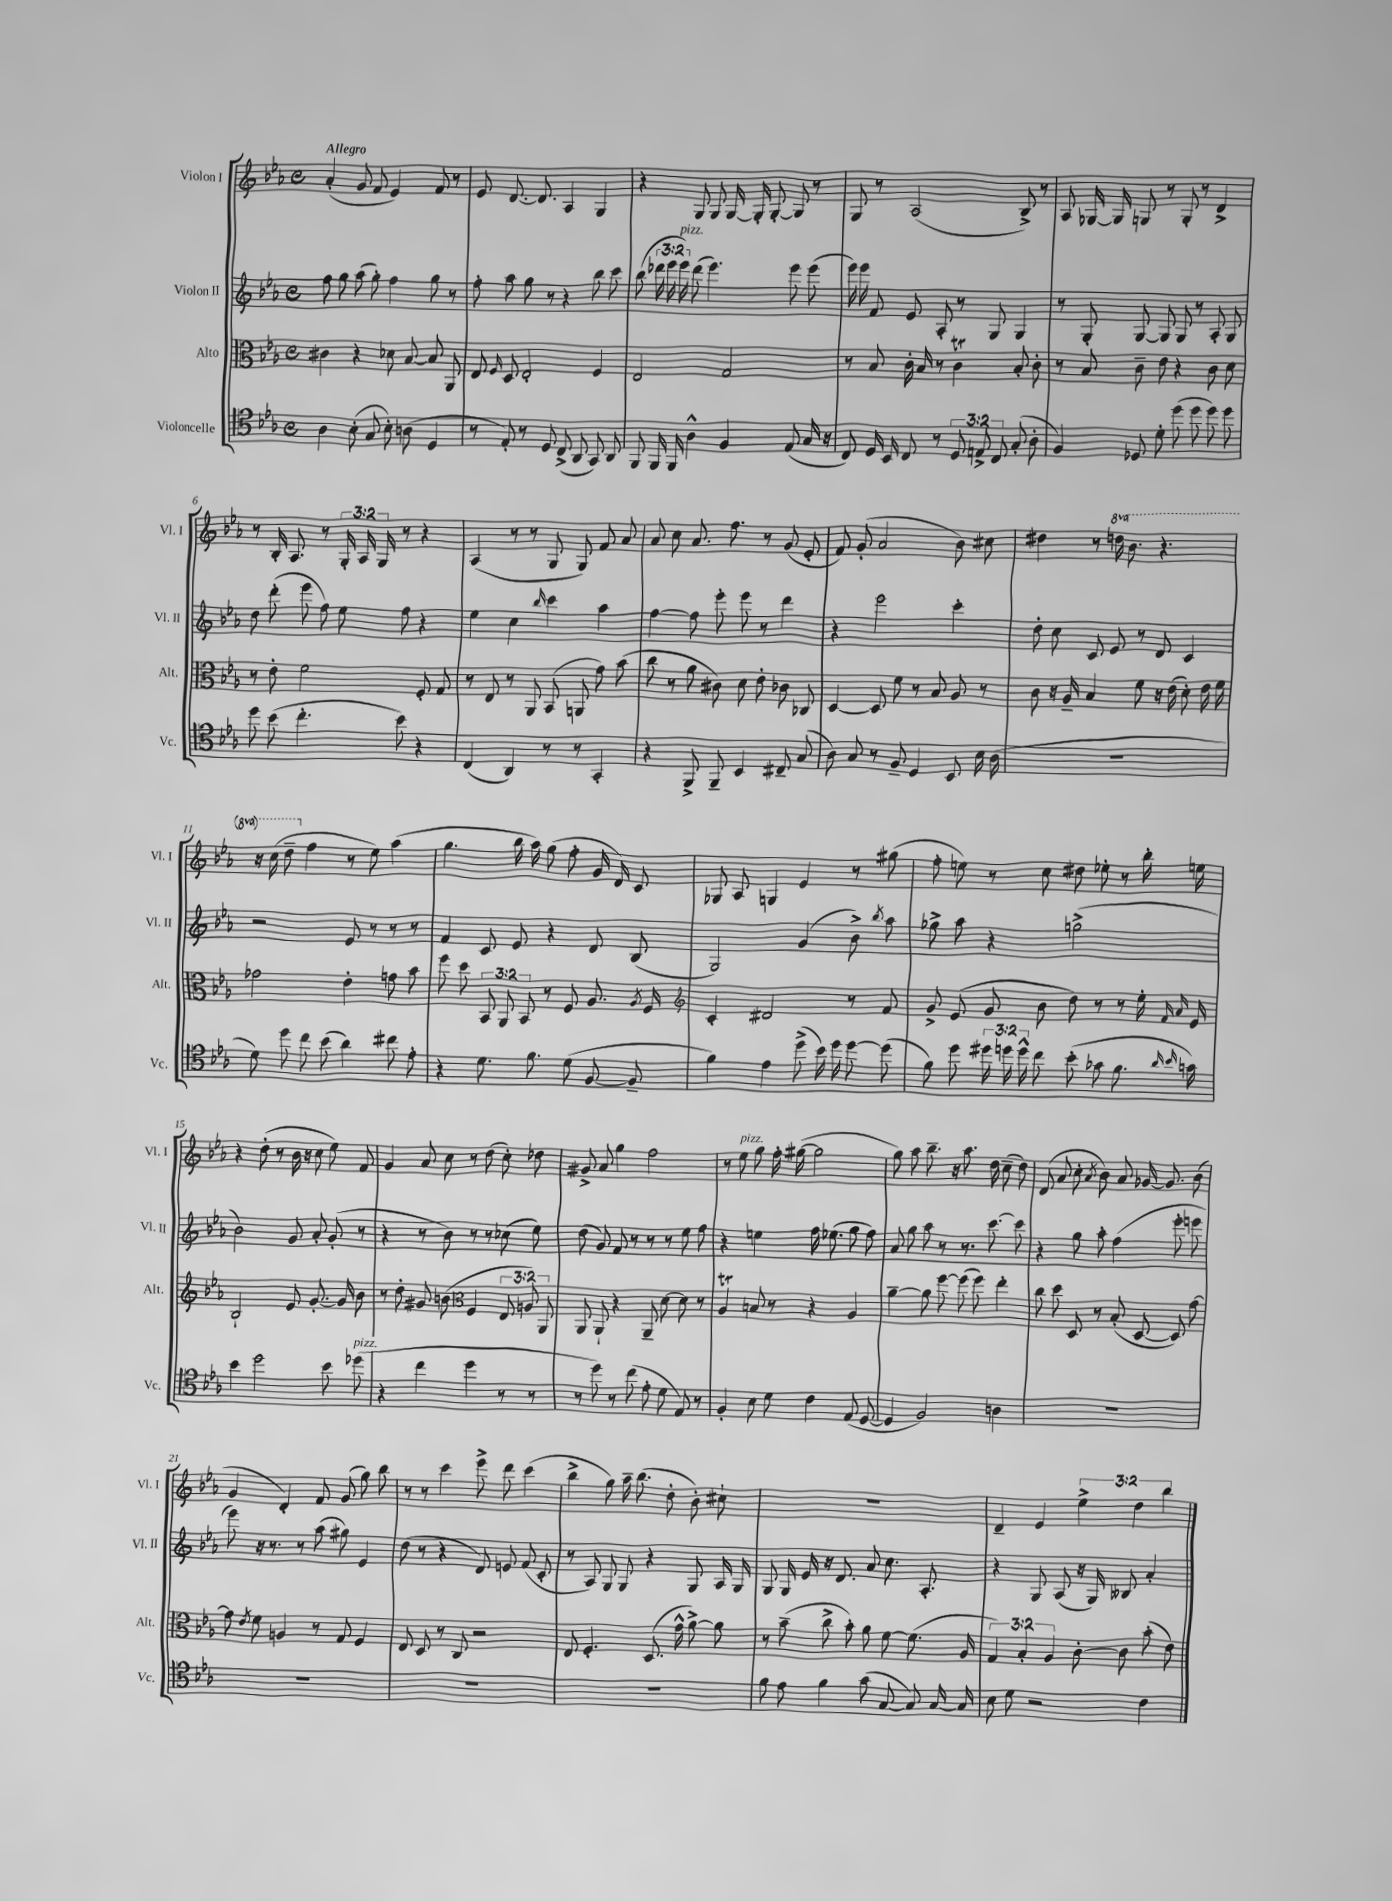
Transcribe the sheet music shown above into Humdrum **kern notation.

**kern	**kern	**kern	**kern
*part4	*part3	*part2	*part1
*staff4	*staff3	*staff2	*staff1
*I"Violoncelle	*I"Alto	*I"Violon II	*I"Violon I
*I'Vc.	*I'Alt.	*I'Vl. II	*I'Vl. I
*clefC4	*clefC3	*clefG2	*clefG2
*k[b-e-a-]	*k[b-e-a-]	*k[b-e-a-]	*k[b-e-a-]
*M4/4	*M4/4	*M4/4	*M4/4
*met(c)	*met(c)	*met(c)	*met(c)
=1	=1	=1	=1
!	!	!	!LO:TX:a:B:t=Allegro
4A-\	4c#X\	8ff\	(4a-'/
.	.	8gg\	.
(8B-'\	4r	(8aa-\	8g/
8G/	.	8gg'\)	8f/
8B-'\)	8d-X\	4ff\	4e-/)
(8An\	[8B-/	.	.
4D/	8B-/]	8gg\	8f/
.	8AA-/	8r	8r
=2	=2	=2	=2
8r	8E-/	8ff'\	8e-/
.	16qqF/	.	.
8E-'/)	8D/	8aa-\	[8.d/
8r	2E-'/	8gg\	.
.	.	.	8.d/]
8D/	.	8r	.
(8C^/	.	4r	4A-/
8AA-/	.	.	.
8GG/)	4F/	8bb-\	4G/
8AA-/	.	8ccc\	.
=3	=3	=3	=3
8FF/	2E-/	(8bb-\	4r
16FF/	.	24ddd-X\	.
.	.	24eee-\	.
16FF/	.	.	.
!	!	!LO:TX:a:i:t=pizz.	!
.	.	24eee-\)	.
4A-^^\	.	(8ddd-\	8G/
.	.	4.eee-\)	8G/
4F/	2G/	.	[16G/
.	.	.	16G'/]
.	.	.	[8G'/
(8E-/	.	8eee-\	8G/]
16G/	.	(8eee-\	8r
16r	.	.	.
=4	=4	=4	=4
8C/)	8r	16eee-\)	8G/
.	.	16eee-\	.
16D/	8B-/	8f/	8r
16BB-/	.	.	.
8C/	16c'\	8e-/	(2A-/
.	16B-/	.	.
8r	8r	8A-'/	.
12D/	4cT\	8r	.
12En^/	.	.	.
.	.	8G/	.
12C/	.	.	.
(8G'/	8B-'/	4G/	8B-^/)
8A-'\	8c'\	.	8r
=5	=5	=5	=5
4F/)	8r	8r	8A-/
.	8B-/	8G'/	[16G-X/
.	.	.	16G-/]
8D-X/	8c~\	[8G/	8Gn/
8d'\	8e-\	8G/]	8r
(8dd\	4r	8G/	8G'/
8dd\	.	8r	8r
8dd\)	8c\	8A-'/	4d^/
8dd\	8d\	8G/	.
!!LO:LB:g=z
=6	=6	=6	=6
8dd\	8r	8dd\	8r
(8b-\	8e-'\	(8ddd'\	16B-'/
.	.	.	8.A-/
4.cc'\	2f\	8eee-\	.
.	.	8ff\)	8r
.	.	8ee-\	24G'/
.	.	.	24A-/
.	.	.	24G/
8b-\)	.	8ff\	8r
4r	8F'/	4r	4r
.	8G/	.	.
=7	=7	=7	=7
(4C/	8r	4ee-\	(4A-/
.	8E-/	.	.
4AA-/)	8r	4cc\	8r
.	8AA-/	.	8r
.	.	16qqbb-/	.
8r	(8BB-/	4ccc\	8G/
8r	8AAn/	.	8G/)
4GG'/	8g\)	4aa-\	8f/
.	(8b-\	.	8a-/
=8	=8	=8	=8
4r	8cc\	[4ff\	8a-/
.	8r	.	8cc\
8FF^/	8a-\	8ff\]	8.a-/
8FF~/	8c#X\)	8eee-'\	.
.	.	.	8.ff\
4BB-/	8d\	8eee-\	.
.	8e-'\	8r	8r
8C#X~/	8c-X\	4ddd\	(8g/
(8G/	8C-X/	.	8e-'/
=9	=9	=9	=9
8A-\)	[4D/	4r	8f/)
8G/	.	.	(8g'/
8r	8D/]	2eee-\	2a-/
8F~/	8f\	.	.
4D/	8r	.	.
.	8B-/	.	.
8BB-/	8A-/	4ccc'\	8b-\)
16B-\	8r	.	8cc#X\
(16A-\	.	.	.
=10	=10	=10	=10
1r	8c\	8dd'\	4dd#X\
.	16r	8cc\	.
.	16A-~/	.	.
.	4B-/	8c/	8r
*	*	*	*8va
.	.	8e-/	16dddn\
.	.	.	8.bb-\
.	8f\	8r	.
.	16r	8d/	4.r
.	(16e-\	.	.
.	8d'\)	4c/	.
.	16e-\	.	.
.	16f\	.	.
!!LO:LB:g=z
=11	=11	=11	=11
8d\)	2g-X\	2r	16r
.	.	.	(16ccc\
8dd\	.	.	8ddd~\
*	*	*	*X8va
8cc\	.	.	4ff\
(8b-\	.	.	.
4a-\)	4e-'\	8e-/	8r
.	.	8r	8ee-\)
8cc#X\	8gn\	8r	(4aa-\
8e-'\	8b-\	8r	.
=12	=12	=12	=12
4r	8ff\	4f/	4.gg\
.	8dd\	.	.
8.d\	12BB-/	8c/	.
.	12AA-/	.	.
.	.	8e-/	16bb-\
.	12BB-/	.	.
8.f\	.	.	16aa-\)
.	8r	4r	(8gg\
(8d\	8F/	.	8ff'\
[8F/	8.A-/	8d/	16g/
.	.	.	16d/)
8F~/]	.	(8B-/	8c/
.	8qA-/	.	.
.	16F/	.	.
=13	=13	=13	=13
*	*clefG2	*	*
4f\)	4c'/	2G/)	8G-X/
.	.	.	8A-/
4e-\	2d#X/	.	4Gn/
(8dd^\	.	(4g/	4e-/
16b-\)	.	.	.
16dd\	.	.	.
[8dd\	8r	8b-^\)	8r
.	.	8qbb-/	.
(8dd\]	8f/	8aa-\	(8gg#X\
=14	=14	=14	=14
8f\)	8g^/	8gg-X^\	8ff'\
8dd\	(8e-/	8aa-\	8een\)
24dd#X\	8g/	4r	8r
24ddn\	.	.	.
24dd^^\	.	.	.
8cc\	8b-\	.	8cc\
(8b-'\	8dd\)	(2ggn^\	8dd#X\
8g-X\	8r	.	8ee-X'\
8.f\	8r	.	8r
.	16ee-'\	.	16bb-'\
16qqa-/	16qqf/	.	.
16qqb-/	16qqa-/	.	.
16gn\)	16e-/	.	16een\
!!LO:LB:g=z
=15	=15	=15	=15
4b-\	2B-`/	2b-\)	4r
2dd\	.	.	(8dd'\
.	.	.	8r
.	8e-/	8g/	16b-\
.	.	.	16r
.	[8.g'/	8a-'/	8cc\
8b-\	.	(8g'/	8ee-\)
.	16g/]	.	.
!LO:TX:a:i:t=pizz.	!	!	!
(8dd-X\	8b-\	8r	8f/
=16	=16	=16	=16
4r	8r	4r	4g/
.	8dd'\	.	.
4cc\	8g#X/	8r	8a-/
.	(8bn\	8b-\)	8cc\
*	*clefC3	*	*
4dd\	4F/	8r	8r
.	.	8r	(8dd\
8r	12E-/	(8cc-X\	8cc'\)
.	12An/)	.	.
8r	.	8ee-\)	8dd-X\
.	12AA-/	.	.
=17	=17	=17	=17
8r	8AA-/	(8dd\	8g#X^/
8dd\)	8AA-`/	8g/)	8a-/
8r	4r	8f/	4gg\
(8cc\	.	8r	.
8e-'\	8AA-~/	8r	2ff\
8d\	[8d\	8r	.
8E-/)	8d\]	8ee-\	.
8r	8r	8ff\	.
=18	=18	=18	=18
4F'/	4A-T/	4r	8r
!	!	!	!LO:TX:a:i:t=pizz.
.	.	.	8ee-\
8B-\	8Bn/	4een\	8gg\
8d\	8r	.	16ff'\
.	.	.	([16gg#X\
4c\	4r	16ff\	2gg#\]
.	.	(8.ee-X\	.
(8E-/	4A-/	8gg\	.
[8D/	.	8ff\)	.
=19	=19	=19	=19
4D/]	[4a-~\	8a-/	8gg\)
.	.	8gg\	8aa-\
2F/)	8a-\]	8aa-\	8.bb-~\
.	[8ff\	8r	.
.	.	.	16r
.	(8ff\]	8.r	8.aa-\
.	8ff\)	.	.
.	.	[8.ccc\	16dd\
4An\	4ee-'\	.	(8cc~\
.	.	8ccc\]	8dd\)
=20	=20	=20	=20
1r	8cc\	4r	(8d/
.	8dd\	.	8a-/
.	8D/	8gg\	8cc'\
.	.	.	8qa-/
.	8r	8aa-'\	8b-\)
.	(8B-'/	(4ff\	8a-/
.	[8D/	.	[16g-X/
.	.	.	8.g-/]
.	8D/])	8eee-'\	.
.	[8g\	8eeen\	(8b-\
!!LO:LB:g=z
=21	=21	=21	=21
1r	8g\]	8eee-\)	4g/
.	8qe-/	.	.
.	8f\	16r	.
.	.	8.r	.
.	4An/	.	4d'/)
.	.	8r	.
.	8r	(8aa-\	8f/
.	8G/	8gg#X\)	(8g/
.	4F/	4e-/	8gg\)
.	.	.	8bb-\
=22	=22	=22	=22
1r	8E-/	(8dd\	8r
.	8D/	8r	8r
.	8r	4r	4ccc\
.	8C/	.	.
.	2r	8d/)	8eee-^\
.	.	8en/	8ddd\
.	.	(8f/	(4ccc\
.	.	8c'/	.
=23	=23	=23	=23
1r	8E-/	8r	4bb-^\
.	4.F'/	8A-/)	.
.	.	8G/	8gg\)
.	.	8G/	16aa-~\
.	.	.	(8.bb-\
.	(8.D/	4r	.
.	.	.	8dd'\
.	16g^^\	.	.
.	[8a-^\)	8G/	8b-'\)
.	8a-\]	16A-/	8cc#X`\
.	.	16G/	.
=24	=24	=24	=24
8f\	8r	8G/	1r
8e-\	(8b-~\	16G/	.
.	.	16e-/	.
4f\	8cc^\	16r	.
.	.	8.d/	.
.	8b-'\)	.	.
(8g\	8a-\	8a-/	.
[8G/	[8f\	8.cc\	.
8G/])	(8.f\]	.	.
.	.	8.A-'/	.
[16G/	.	.	.
16G/]	16A-/	.	.
=25	=25	=25	=25
8B-\	6G/)	4r	4d~/
8d\	.	.	.
.	6B-'/	.	.
2r	.	8G/	4e-/
.	6A-/	.	.
.	.	(8A-/	.
.	[8c'\	16r	6ee-^\
.	.	16G/)	.
.	8c\]	8B--X/	.
.	.	.	6dd\
4c\	(8b-'\	4a-'/	.
.	.	.	6bb-\
.	8e-\)	.	.
==	==	==	==
*-	*-	*-	*-
